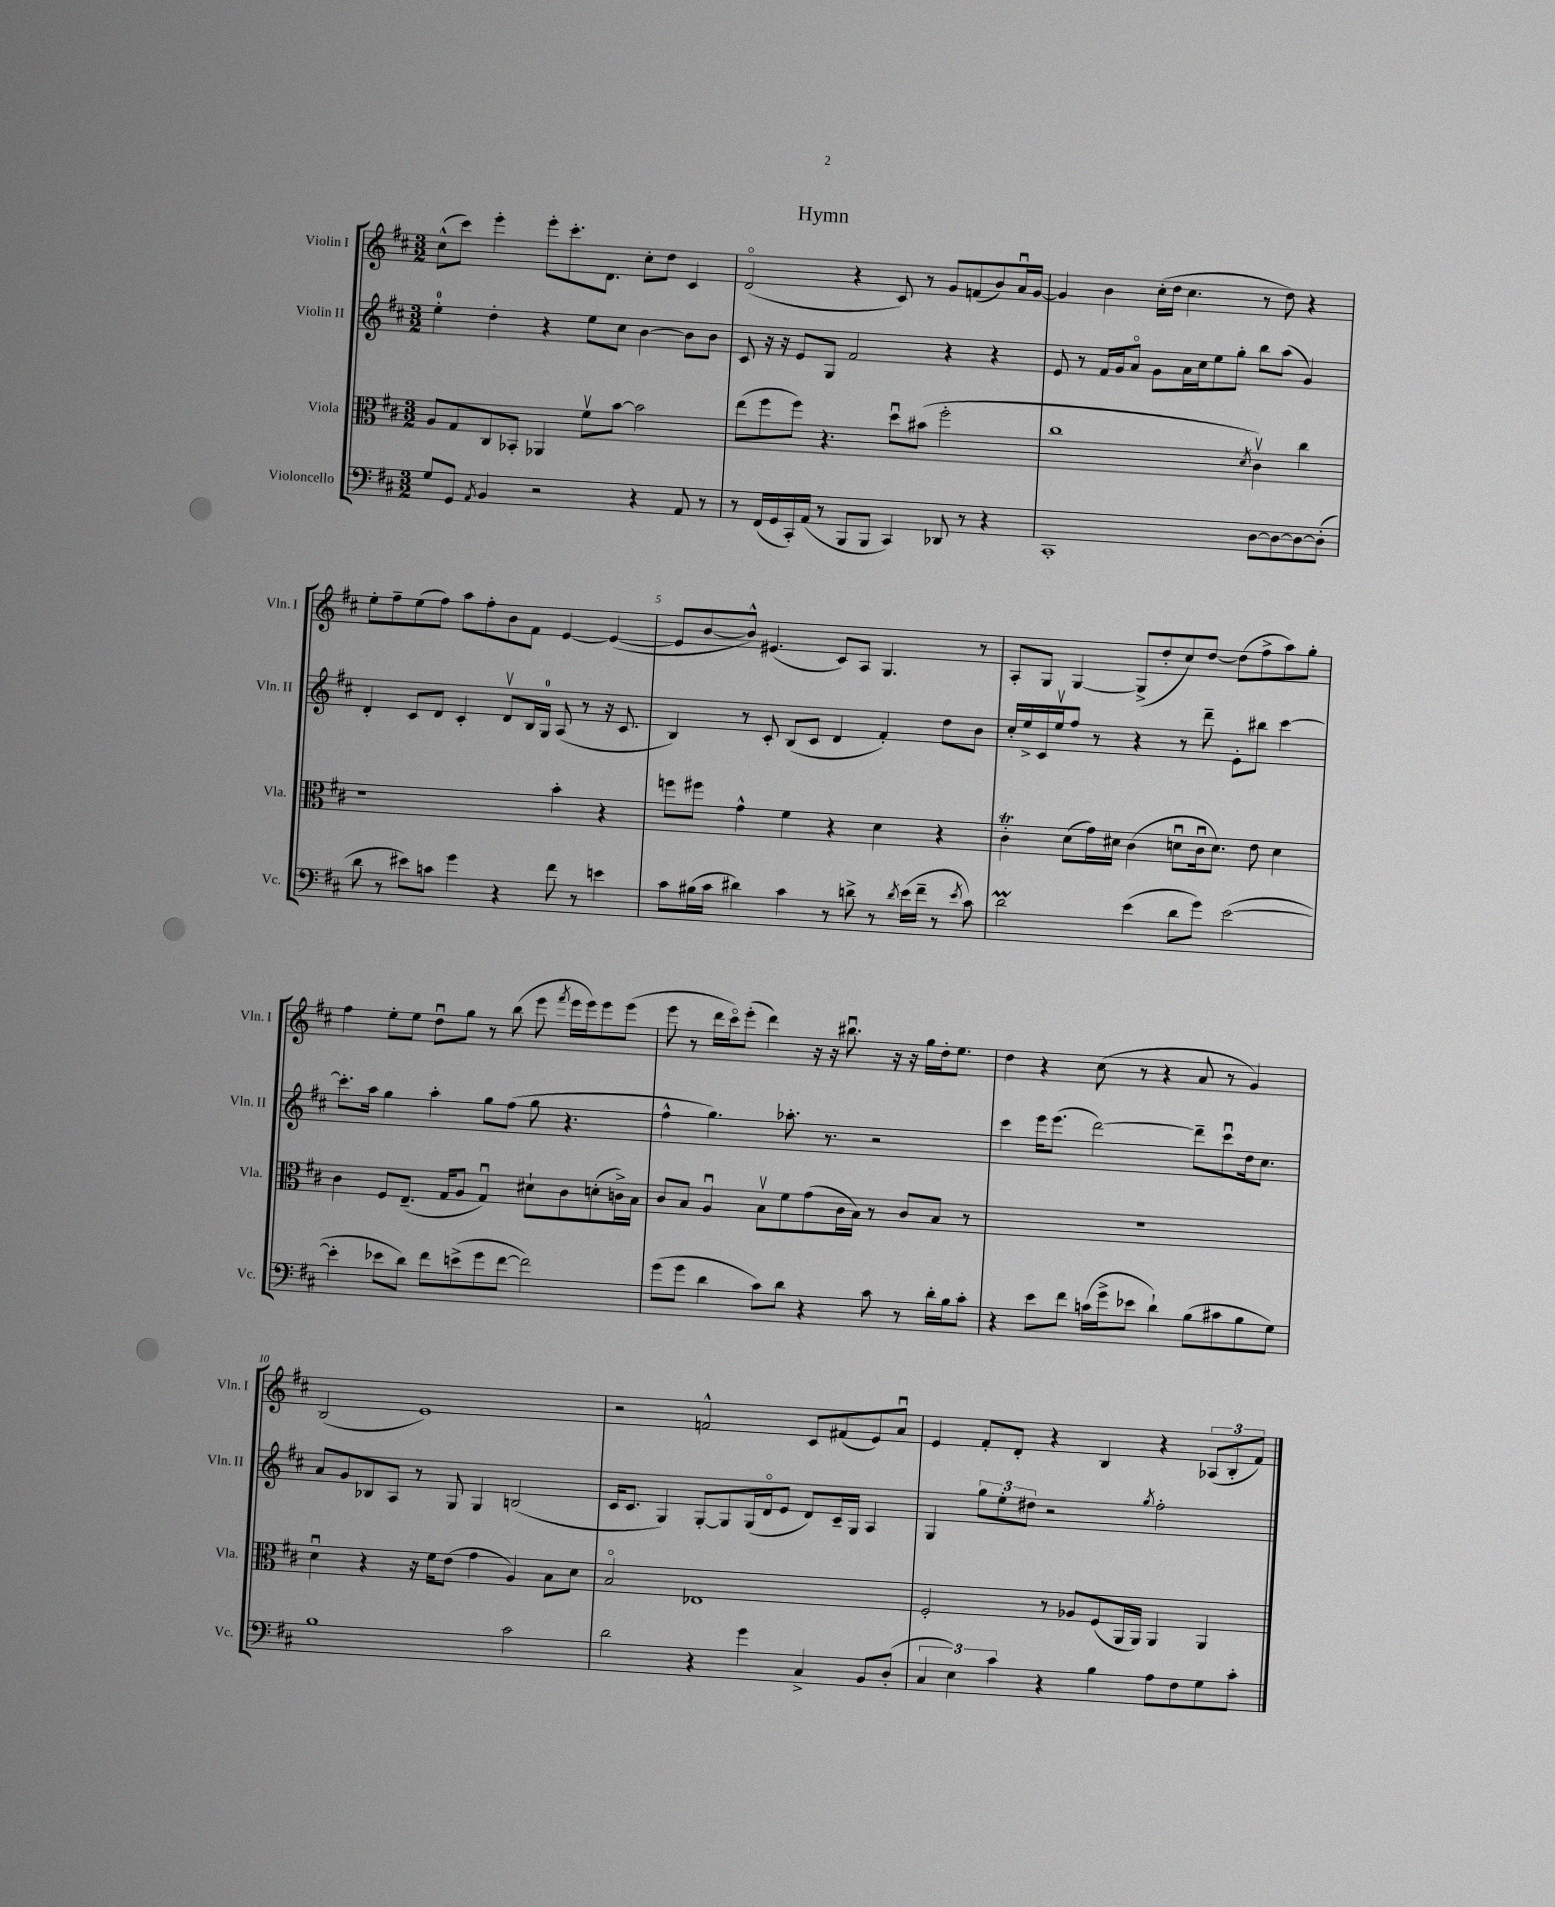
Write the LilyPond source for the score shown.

\header { title = "Hymn" }
<<
\new StaffGroup <<
\new Staff = "s0" \with { instrumentName = "Violin I" shortInstrumentName = "Vln. I" } {
    \clef treble \key d \major \numericTimeSignature \time 3/2
    \autoBeamOff cis''8[-^( cis'''8]) e'''4-. e'''8[-. cis'''8.-. d'8.] cis''8[-. d''8] cis'4 |
    d'2\flageolet( r4 cis'8) r8 g'8[ f'8( b'8) a'16\downbow g'16]~ |
    g'4 b'4 cis''16[-.( d''16] cis''4. r8 d''8) r4 |
    e''8[-. fis''8-- e''8( fis''8]) a''8[ fis''8-. b'8 fis'8] e'4~ e'4~( |
    e'8[ b'8~ b'8]-^) eis'4.( cis'8[) a8] g4. r8 |
    a8[-. g8] g4~ g8[->( d''8-. cis''8) d''8]~ d''8[( fis''8-> a''8) g''8]-. |
    fis''4 e''8[-. e''8] d''8[\downbow g''8] r8 b''8( e'''8 \acciaccatura { fis'''8 } e'''16[ e'''16) e'''8 e'''8]( |
    e'''8 r8 d'''16[ cis'''16\flageolet) e'''8]-.( d'''4) r16 r16 bis''8.\downbow r16 r16 g''16[ d''16-. e''8.] |
    d''4 r4 cis''8( r8 r4 a'8 r8 g'4) |
    b2( e'1) |
    r2 f'2-^ cis'8[ fis'8( e'8) a'8]\downbow |
    e'4 fis'8[-. d'8]-. r4 b4 r4 \tuplet 3/2 { aes8[( b8-. fis'8]) } \bar "|." |
}
\new Staff = "s1" \with { instrumentName = "Violin II" shortInstrumentName = "Vln. II" } {
    \clef treble \key d \major \numericTimeSignature \time 3/2
    \autoBeamOff e''4-0-. d''4-. r4 e''8[ cis''8] b'4~ b'8[ b'8] |
    cis'8 r16 r16 e'8[ g8] fis'2 r4 r4 |
    e'8 r8 fis'16[ g'16 a'8]\flageolet g'8[ a'16 cis''16 e''8 g''8]-. b''8[ a''8]( g'4) |
    d'4-. cis'8[ d'8] cis'4-. d'8[\upbow b16 g16]-0 a8( r8 r16 cis'8. |
    b4) r8 cis'8-. b8[( cis'8] d'4 fis'4-.) d''8[ b'8] |
    cis''16[-. e''16-> cis'16 e''16\upbow fis''8] r8 r4 r8 d'''8-- e'8[-. bis''8] cis'''4~ |
    cis'''8.[-. a''16] g''4 a''4-. g''8[ fis''8]( g''8 r4. |
    fis''4-^ g''4.) aes''8.-. r8. r2 |
    cis'''4 e'''16[ e'''8.]( d'''2~) d'''8[-- cis'''8\downbow d''16 cis''8.] |
    a'8[ g'8 bes8 a8] r8 g8 g4 b2( |
    cis'16[ cis'8.] g4) g8[~-. g8 g16( d'16\flageolet e'8] d'8[) cis'16-- g16] a4 |
    g4 \tuplet 3/2 { g''8[ e''8-. dis''8] } r2 \acciaccatura { g''8 } fis''2-. \bar "|." |
}
\new Staff = "s2" \with { instrumentName = "Viola" shortInstrumentName = "Vla." } {
    \clef alto \key d \major \numericTimeSignature \time 3/2
    \autoBeamOff a8[ g8 cis8 bes,8]-. aes,4 fis'8[\upbow b'8]~ b'2 |
    e''8[( fis''8 fis''8]) r4. d''8[\downbow bis'8]( fis''2-. |
    cis''1 \acciaccatura { d'8 } cis'4\upbow) cis''4 |
    r1 b'4-. r4 |
    f''8[ fis''8] g'4-^ fis'4 r4 d'4 r4 |
    cis'4-.\trill d'8[( g'16) dis'16] cis'4( d'8[\downbow cis'16\downbow d'8.]) e'8 d'4 |
    cis'4 fis8[ e8.]--( g16[ a8] g4\downbow) dis'8[-! cis'8 d'8-.( c'16->) b16] |
    cis'8[ b8] a4\downbow b8[\upbow fis'8 g'8( cis'16 b16]) r8 cis'8[ b8] r8 |
    R1. |
    d'4\downbow r4 r16 fis'16[ e'8]( g'4 a4) b8[ d'8] |
    b2\flageolet ees1 |
    fis2-. r8 aes8[ fis8( a,16 a,16]) a,4 a,4 \bar "|." |
}
\new Staff = "s3" \with { instrumentName = "Violoncello" shortInstrumentName = "Vc." } {
    \clef bass \key d \major \numericTimeSignature \time 3/2
    \autoBeamOff g8[ g,8] \acciaccatura { a,8 } b,4 r2 r4 a,8 r8 |
    r8 fis,16[( g,16 cis,16-.) a,16]( r8 b,,8[ b,,8] cis,4) des,8 r8 r4 |
    cis,1-. d8[~ d8~ d8~ d8]-.( |
    d'8 r8 eis'8[) c'8] g'4 r4 fis'8 r8 e'4 |
    cis'8[ bis16( cis'16] dis'4) cis'4 r8 d'8-> r8 \acciaccatura { d'8 } e'16[( fis'16]-- r8 \acciaccatura { e'8 } cis'8) |
    d'2\prall e'4( d'8[ g'8]) e'2~( |
    e'4-. ees'8[ d'8]) fis'8[ e'8->( g'8 fis'8]~ fis'2) |
    g'8[( g'8] d'4 cis'8[) d'8] r4 cis'8 r8 d'16[-. b16 cis'8]-. |
    r4 e'8[ fis'8] c'16[( g'16-> ees'8] d'4-!) b8[( cis'8 b8 g8]) |
    b1 cis'2 |
    d'2 r4 g'4 cis4-> b,8[ d8]-.( |
    \tuplet 3/2 { cis4 e4) cis'4 } r4 b4 a8[ fis8 g8 cis'8]-. \bar "|." |
}
>>
>>
\layout { \context { \Score \override BarNumber.break-visibility = ##(#f #t #t) barNumberVisibility = #(every-nth-bar-number-visible 5) } }
